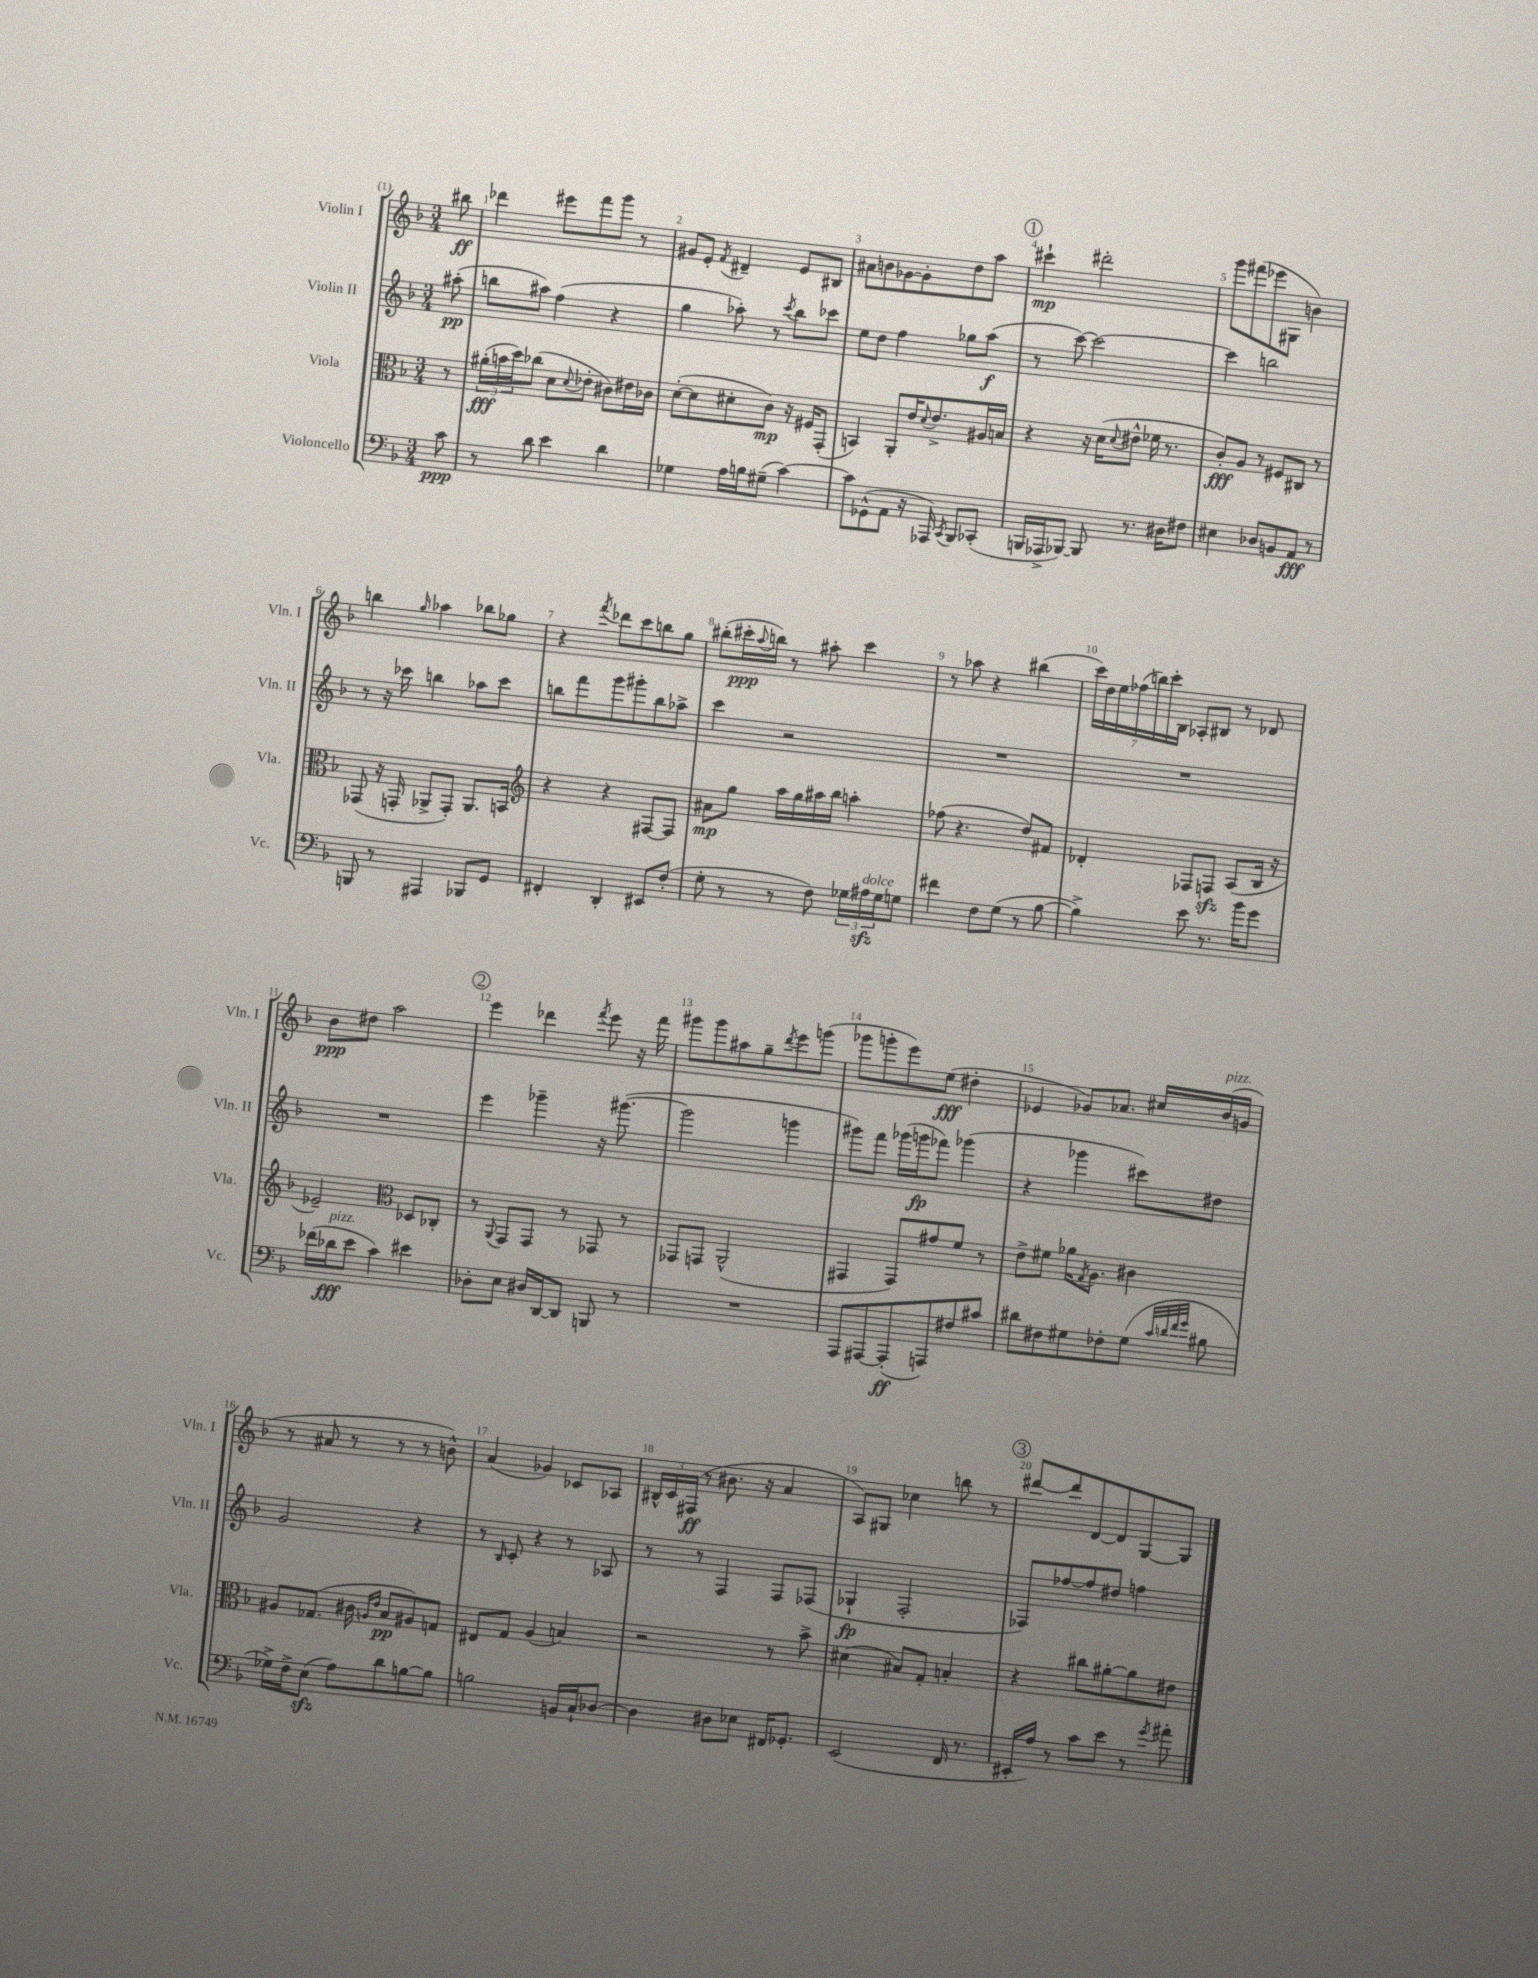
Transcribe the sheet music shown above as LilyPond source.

<<
\new StaffGroup <<
\new Staff = "s0" \with { instrumentName = "Violin I" shortInstrumentName = "Vln. I" } {
    \clef treble \key f \major \numericTimeSignature \time 3/4 \partial 8
    bis''8\ff |
    des'''4 eis'''8 f'''8 g'''8 r8 |
    gis'8 e'8-. \acciaccatura { f'8 } dis'4-- e'8 bis8 |
    ais'8 b'8 ges'8~ ges'8-. d''8 a''8 |
    \mark \markup { \circle "1" } cis'''4-!\mp dis'''2-. |
    g'''8 fis'''8( ees'''8 gis8 b'4) |
    b''4 \grace { g''16 } aes''4 bes''8 ges''8 |
    r4 \acciaccatura { f'''8 } des'''8 c'''8 b''8 g''8 |
    bis''8-.( cis'''16-.\ppp \appoggiatura { a''8 } b''16) r8 ais''8-. cis'''4 |
    r8 aes''8 r4 bis''4( |
    \tuplet 7/4 { c'''16) d''16 e''16 fes''16( b''16) c'''16-. bes16 } aes8-. bis8 r8 des'8 |
    bes'8\ppp dis''8 a''2 |
    \mark \markup { \circle "2" } e'''4 des'''4 \acciaccatura { f'''8 } e'''8 r16 f'''16 |
    gis'''8 gis'''8 ais''8 g''8-- \acciaccatura { d'''8 } e'''8 g'''8( |
    ges'''8 g'''8-. e'''8) e''8\fff( dis''4-. |
    ees'4 ges'8) aes'8. cis''16 bes'16^\markup { \italic "pizz." }( g'16 |
    r8 ais'8 r8 r8 r8 b'8-^) |
    a'4( ges'4) ces'8 aes8 |
    \tuplet 3/2 { bis16-^ c'16 fis16\ff( } r8 bis'8. r16 a'4 |
    a8) gis8 ces''4 b''8 r8 |
    \mark \markup { \circle "3" } dis'''8~ dis'''8 d'8~ d'8 g8~ g8 \bar "|." |
}
\new Staff = "s1" \with { instrumentName = "Violin II" shortInstrumentName = "Vln. II" } {
    \clef treble \key f \major \numericTimeSignature \time 3/4 \partial 8
    ais''8-.\pp( |
    b''8 ais''8) f''4( r4 |
    g''4 aes''8-.) r8 \acciaccatura { c'''8 } bes''8 ces'''8 |
    e''8 d''8 f''4 ges''8 a''8\f( |
    \mark \markup { \circle "1" } r8 c'''8~) c'''2~ |
    c'''4 b''2 |
    r8 r16 ces'''16 b''4 aes''8 ces'''8 |
    b''8 f'''8 g'''8 gis'''8-. b''8 aes''8-> |
    c'''4 r2 |
    R2. |
    R2. |
    R2. |
    \mark \markup { \circle "2" } e'''4 ges'''4-- r16 gis'''8.~( |
    gis'''2 g'''4 |
    gis'''8) f'''8 ges'''16( g'''16\fp fes'''8) ges'''4( |
    r4 ges'''4 cis'''8) dis''8 |
    g'2 r4 |
    r8 \grace { bes16 } c'8-. r4 r8 aes8 |
    r8 r8 f4 f8 fes8( |
    ges4-!\fp f2-. |
    \mark \markup { \circle "3" } fes8) fes''8~ fes''8 dis''8 f''4 \bar "|." |
}
\new Staff = "s2" \with { instrumentName = "Viola" shortInstrumentName = "Vla." } {
    \clef alto \key f \major \numericTimeSignature \time 3/4 \partial 8
    r8 |
    \tuplet 3/2 { ais'16-.\fff( b'16 d''16) } ces''8( d'8 \appoggiatura { d'8 } ees'8-. cis'8) eis'16 ces'16 |
    d'8~-.( d'8 dis'8-. c'8\mp) r16 fis16 g,8-.( |
    b,4) a,8-. e'16 \appoggiatura { d'8 } e'8.-> ais16 b16 |
    \mark \markup { \circle "1" } r4 r16 d'16( \appoggiatura { d'8 } eis'8-^ fes'16 r8. |
    c'8-.\fff) a8 r8 fis8 cis8 r8 |
    ges,8( r16 g,16-. aes,8-> g,8-.) aes,8. b,16 |
    \clef treble r4 r4 fis8~ fis8 |
    ais'8\mp g''8 a''16 g''16 ais''16 bes''16 a''4-. |
    fes''8( r4. d''8) fis'8 |
    des'4-. fes8 f8\sfz a8( bes16 r16 |
    ees'2--) \clef alto des8 ces8-. |
    \mark \markup { \circle "2" } r8 \appoggiatura { a,8 } g,8 g,8 r8 ges,8 r8 |
    ges,8 g,8 a,2-^( |
    gis,4 gis,8) gis'8 f'8 r8 |
    e'8-> fis'8 aes'16 \acciaccatura { g8 } a8. cis'4 |
    ais8 ges8.( cis'16 \grace { a16 e'16 } bes8\pp ais8) g8 |
    eis8 g8 a4( b4) |
    r2 r8 bes'8-> |
    dis'4( bis8) g8-. b4-. |
    \mark \markup { \circle "3" } r4 cis''8 ais'8~-. ais'8 eis'8 \bar "|." |
}
\new Staff = "s3" \with { instrumentName = "Violoncello" shortInstrumentName = "Vc." } {
    \clef bass \key f \major \numericTimeSignature \time 3/4 \partial 8
    c'8\ppp |
    r8 d'8 e'4 d'4 |
    ges4 a16 b16 gis8--( c'4~) |
    c'8 ges,8-^( a,8 r16 aes,,16) \acciaccatura { c,8 } bes,,8 ces,8-.( |
    \mark \markup { \circle "1" } b,,16 aes,,16-> bes,,8~) bes,,8 r8. dis16 fis8 |
    eis4 des8 b,8 a,8\fff r8 |
    b,,8 r8 ais,,4 bes,,8 g,8 |
    fis,4-. d,4-. eis,8 f8-.( |
    g8-. r8 r8 f8) \tuplet 3/2 { ges16 ais16\sfz^\markup { \italic "dolce" } ges16 } g8 |
    fis'4 f8 g8( r8 bes8~ |
    bes4->) e'8 r8. bes'16 g'8 |
    fes'16( des'16\fff^\markup { \italic "pizz." } e'8 c'4) eis'4 |
    \mark \markup { \circle "2" } des8-. e8 dis16 d,16~ d,8 b,,8 r8 |
    R2. |
    a,,8 ais,,8~ ais,,8-.\ff( a,,8) fis8 cis'8 |
    dis'8 fis8 gis8 fes8-. gis8( \grace { c'32 d'32 f'32 g'32 } bis8 |
    ges16->) f16-> e8\sfz( a8) d'8 b8~ b8 |
    b2 b,16 c16-! des8~ |
    des4 dis8 ees8 fis,16 ges,8.-. |
    e,2( f,16 r8. |
    \mark \markup { \circle "3" } eis,16-. a16) r8 c'8 e'8 r8 \acciaccatura { g'8 } ais'8-. \bar "|." |
}
>>
>>
\layout { \context { \Score \override BarNumber.break-visibility = ##(#f #t #t) barNumberVisibility = #all-bar-numbers-visible } }
